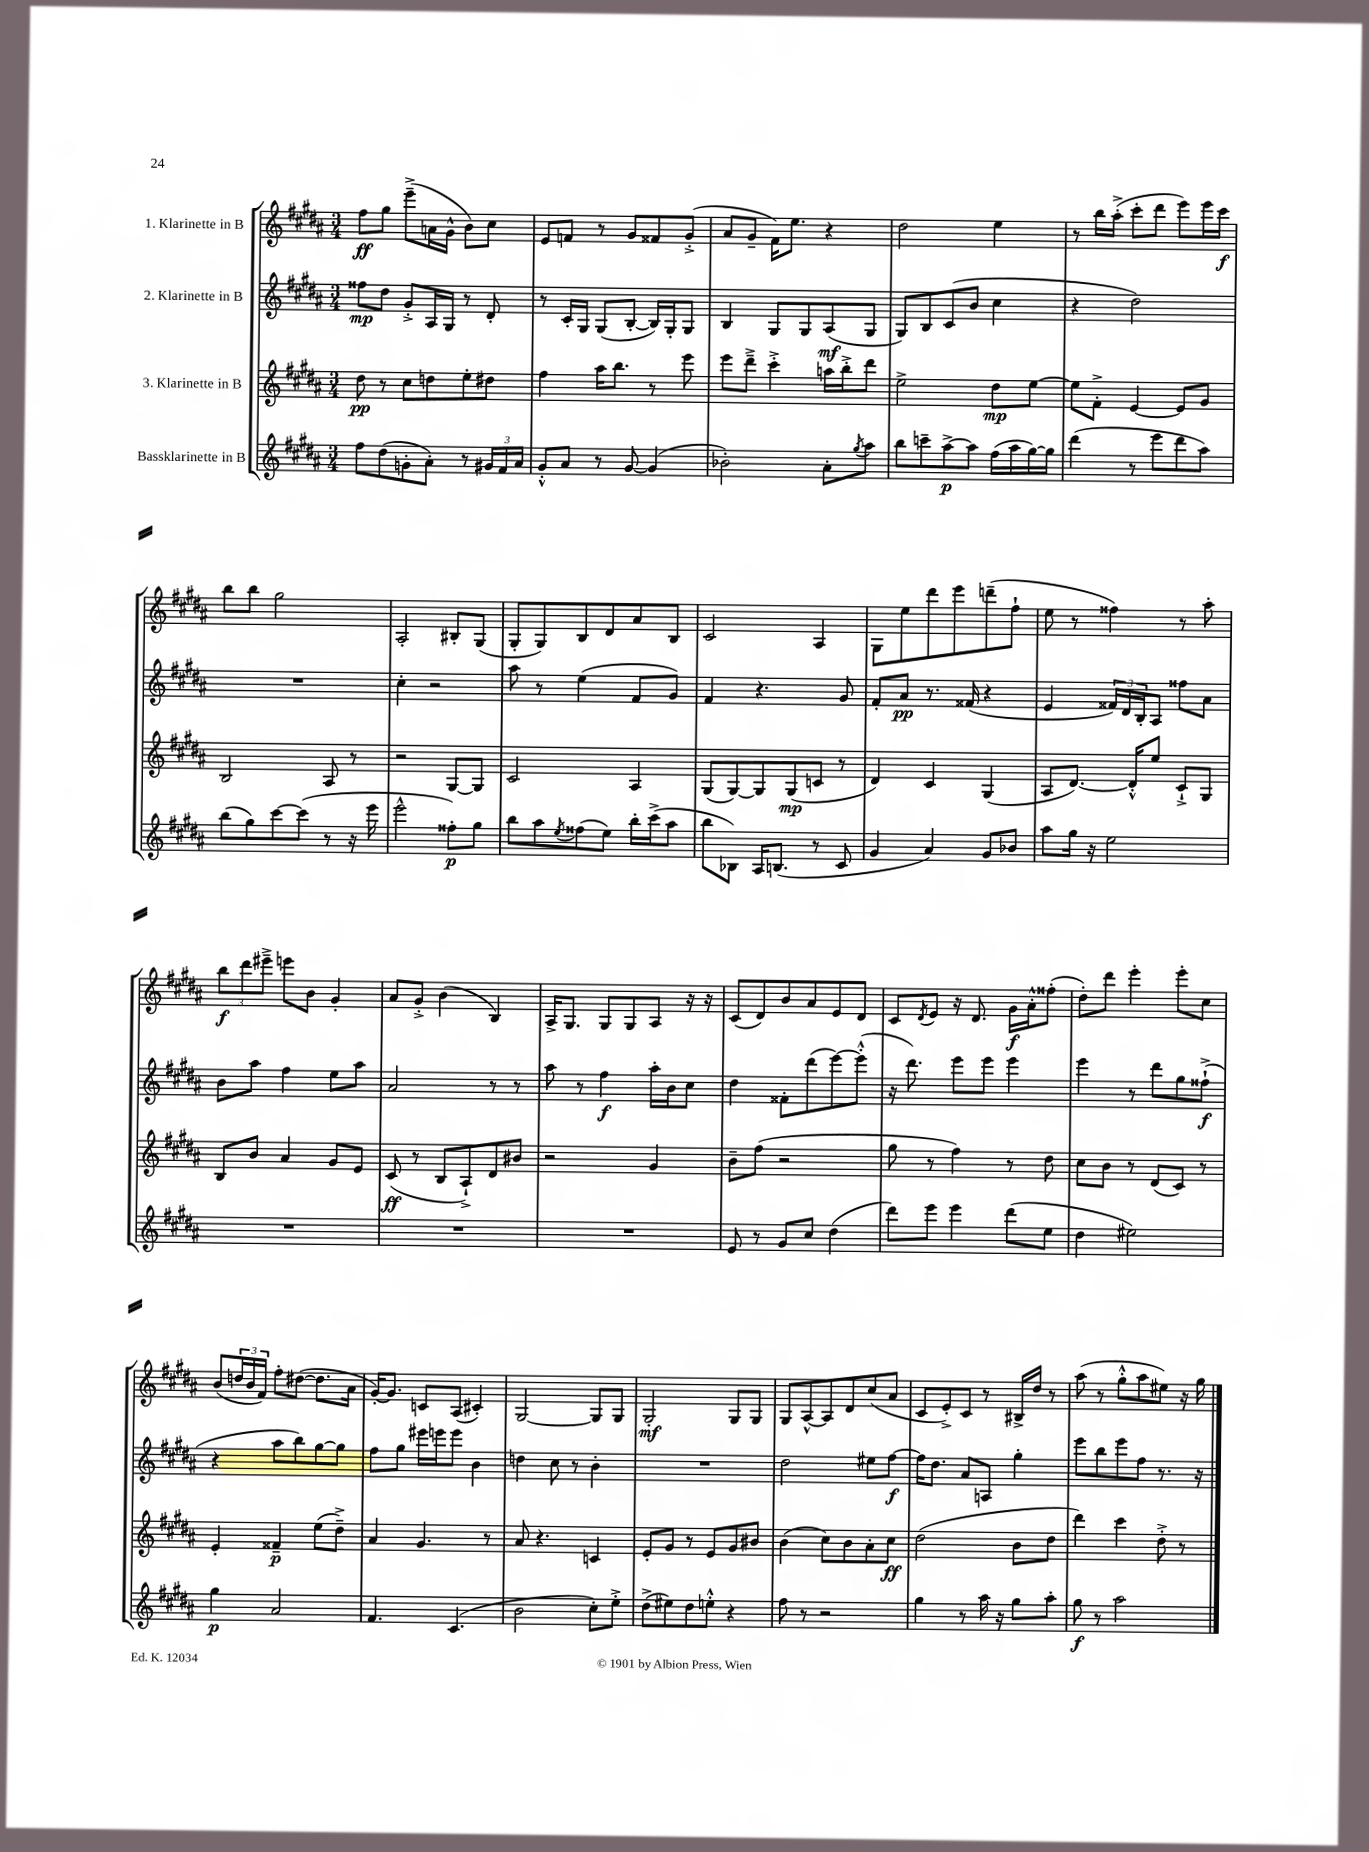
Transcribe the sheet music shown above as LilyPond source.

<<
\new StaffGroup <<
\new Staff = "s0" \with { instrumentName = "1. Klarinette in B" } {
    \clef treble \key b \major \numericTimeSignature \time 3/4
    fis''8\ff gis''8 e'''8--->( a'16 gis'16-^ b'8) cis''8 |
    e'8 f'8 r8 gis'8 fisis'8 gis'8-.->( |
    ais'8 gis'8-- fis'16) e''8. r4 |
    dis''2 e''4 |
    r8 b''16 ais''16-.->( cis'''8-. dis'''8 e'''8) e'''16 cis'''16\f |
    b''8 b''8 gis''2 |
    ais2-. bis8-. gis8( |
    gis8-. gis8) b8 dis'8 ais'8 b8 |
    cis'2 ais4 |
    gis8 e''8 dis'''8 e'''8 d'''8--( fis''8-! |
    e''8 r8 fisis''4) r8 ais''8-. |
    \tuplet 3/2 { b''8\f dis'''8 eis'''8---> } e'''8 b'8 gis'4-. |
    ais'8 gis'8-.-> b'4( b4) |
    ais16-> gis8. gis8 gis8 ais8 r16 r16 |
    cis'8( dis'8) b'8 ais'8 e'8 dis'8 |
    cis'8 \acciaccatura { dis'8 } e'8 r16 dis'8. gis'16\f ais'16-.-^ fisis''8-.( |
    dis''8-.) dis'''8 e'''4-. e'''8-. cis''8 |
    b'8( \tuplet 3/2 { d''16 b'16 fis'16) } fis''8-. dis''8~( dis''8. ais'16 |
    gis'16~-.) gis'8. c'8 ais8( cis'4-.) |
    gis2~ gis8 gis8 |
    gis2-.\mf gis8 gis8 |
    gis8 ais8~-^ ais8 dis'8 cis''8( ais'8 |
    cis'8 e'8-.->) cis'8 r8 bis16-> dis''16 r8 |
    ais''8( r8 gis''8-.-^ ais''8 eis''8) r16 gis''16 \bar "|." |
}
\new Staff = "s1" \with { instrumentName = "2. Klarinette in B" } {
    \clef treble \key b \major \numericTimeSignature \time 3/4
    fisis''8\mp dis''8 gis'8-.-> ais16 gis16 r8 dis'8-. |
    r8 cis'16-. gis16 gis8( b8~-. b16) gis16-. gis8 |
    b4 gis8 gis8 ais8\mf( gis8 |
    gis8) b8 cis'8( b'8 cis''4 |
    r4 dis''2) |
    R2. |
    cis''4-. r2 |
    ais''8 r8 e''4( fis'8 gis'8) |
    fis'4 r4. gis'8 |
    fis'8-. ais'8\pp r8. fisis'16( r4 |
    e'4 \tuplet 3/2 { fisis'16) dis'16 b16-. } ais8 fisis''8 ais'8 |
    b'8 ais''8 fis''4 e''8 ais''8 |
    ais'2 r8 r8 |
    ais''8 r8 fis''4\f ais''16-. b'16 cis''8 |
    dis''4 fisis'8-. dis'''8( e'''8~) e'''8-.-^( |
    r16 dis'''8.) e'''8 e'''8 e'''4 |
    e'''4 r8 dis'''8 gis''8 fisis''8-!->\f( |
    r4 ais''8 b''8) gis''8~ gis''8 |
    fis''8 gis''8 eis'''16 e'''16 e'''8 b'4 |
    d''4 cis''8 r8 b'4-. |
    R2. |
    dis''2 eis''8 fis''8~\f |
    fis''16 dis''8. ais'8 a8 gis''4-. |
    e'''8 b''8 e'''8 fis''8 r8. r16 \bar "|." |
}
\new Staff = "s2" \with { instrumentName = "3. Klarinette in B" } {
    \clef treble \key b \major \numericTimeSignature \time 3/4
    dis''8\pp r8 cis''8 d''8 e''8-. dis''8 |
    fis''4 ais''16 b''8. r8 e'''8 |
    e'''8 dis'''8---> cis'''4-.-> a''16 b''16-.-> dis'''8 |
    e''2-> dis''8\mp e''8~ |
    e''8 fis'8-.-> e'4~ e'8 gis'8 |
    b2 ais8 r8 |
    r2 gis8~ gis8 |
    cis'2 ais4 |
    gis8( gis8~) gis8 gis8\mp( c'8 r8 |
    dis'4) cis'4 gis4( |
    ais8 dis'8.~) dis'16-.-^ e''8 cis'8-!-> gis8 |
    b8 b'8 ais'4 gis'8 e'8 |
    cis'8\ff( r8 b8 ais8-!->) dis'8 bis'8 |
    r2 gis'4 |
    b'8-- fis''8( r2 |
    gis''8 r8 fis''4) r8 dis''8 |
    cis''8 b'8 r8 dis'8( cis'8) r8 |
    e'4-. fisis'4--\p e''8( dis''8--->) |
    ais'4 gis'4. r8 |
    ais'8 r4. c'4 |
    e'8-. gis'8 r8 e'8 gis'8 bis'8 |
    b'4( cis''8) b'8 ais'8-. cis''8\ff |
    dis''2( b'8 dis''8 |
    dis'''4) cis'''4 dis''8-.-> r8 \bar "|." |
}
\new Staff = "s3" \with { instrumentName = "Bassklarinette in B" } {
    \clef treble \key b \major \numericTimeSignature \time 3/4
    fis''8 dis''8( g'8-. ais'8-.) r8 \tuplet 3/2 { gis'16 fis'16 ais'16 } |
    gis'8-.-^ ais'8 r8 gis'8~ gis'4( |
    bes'2-.) ais'8-. \acciaccatura { gis''8 } ais''8 |
    b''8 c'''8-- ais''8~->\p ais''8 fis''16( ais''16 gis''16~) gis''16 |
    dis'''4( r8 e'''8 dis'''8 ais''8) |
    b''8( gis''8) cis'''8~ cis'''8( r8 r16 e'''16 |
    e'''2-^ fisis''8-.\p) gis''8 |
    b''8 ais''8 \acciaccatura { e''8 } fisis''8( e''8) b''16-. cis'''16->( ais''8 |
    b''8 bes8) ais16 b8.( r8 cis'8 |
    gis'4 ais'4) gis'8 bes'8 |
    ais''8 gis''16 r16 e''2 |
    R2. |
    R2. |
    R2. |
    e'8 r8 gis'8 cis''8 dis''4( |
    dis'''8) e'''8 e'''4 dis'''8( e''8 |
    dis''4 eis''2) |
    gis''4\p ais'2 |
    fis'4. cis'4.( |
    b'2 cis''8-.) e''8-.-> |
    dis''8->( eis''8) dis''8 e''8-.-^ r4 |
    fis''8 r8 r2 |
    gis''4 r8 ais''16 r16 gis''8 ais''8-. |
    gis''8\f r8 ais''2 \bar "|." |
}
>>
>>
\layout { \context { \Score \remove "Bar_number_engraver" } }
